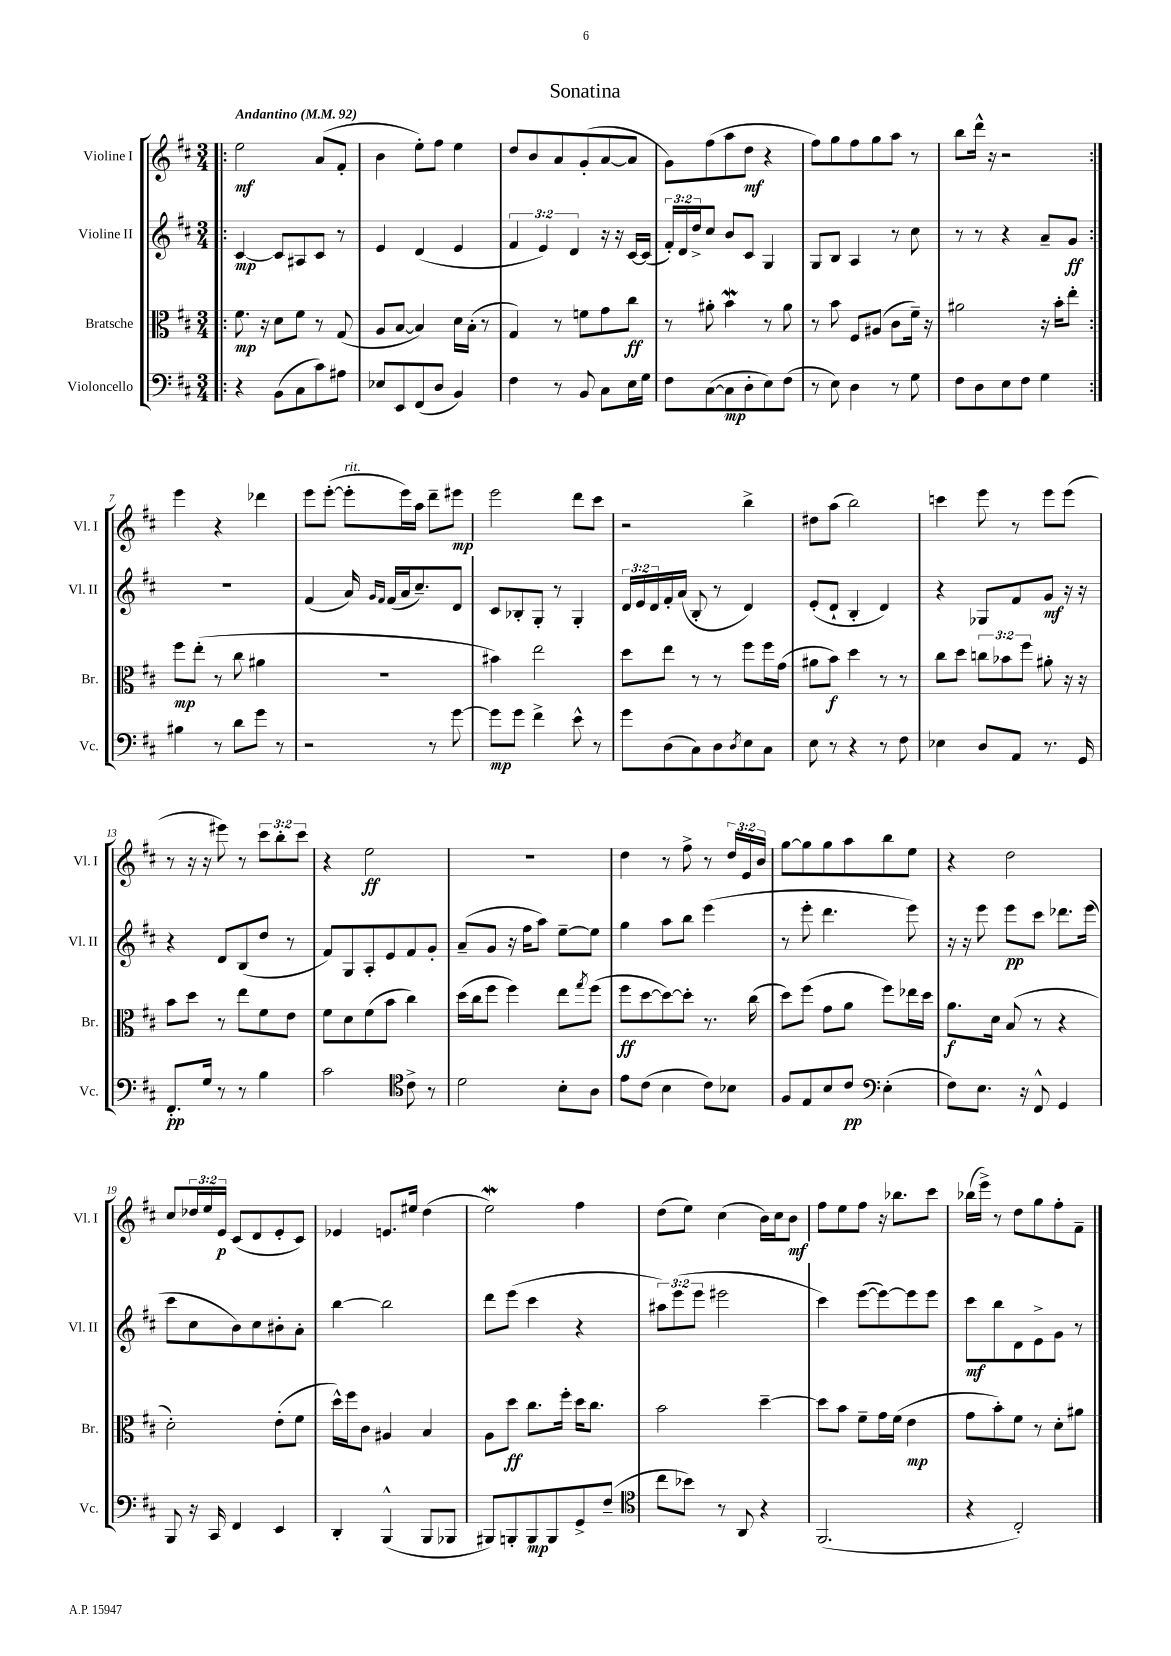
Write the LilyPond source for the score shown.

\header { title = "Sonatina" }
<<
\new StaffGroup <<
\new Staff = "s0" \with { instrumentName = "Violine I" shortInstrumentName = "Vl. I" } {
    \clef treble \key d \major \numericTimeSignature \time 3/4 \override Staff.TupletNumber.text = #tuplet-number::calc-fraction-text \tempo "Andantino" 4 = 92
    \repeat volta 2 { \bar ".|:" e''2\mf a'8( fis'8-. |
    b'4 e''8-.) fis''8 e''4 |
    d''8 b'8 a'8 g'8-.( a'8~ a'8 |
    g'8) fis''8( a''8 d''8\mf r4 |
    fis''8) g''8 fis''8 g''8 a''8 r8 |
    b''8 d'''16-^ r16 r2 | }
    e'''4 r4 des'''4 |
    e'''8 e'''8~-.( e'''8-.^\markup { \italic "rit." } e'''16) a''16 d'''8-- eis'''8\mp |
    e'''2 d'''8 cis'''8 |
    r2 b''4-> |
    dis''8 a''8( b''2) |
    c'''4 e'''8 r8 e'''8 e'''8( |
    r8 r16 r16 eis'''8) r8 \tuplet 3/2 { cis'''8 b''8-. cis'''8 } |
    r4 e''2\ff |
    R2. |
    d''4 r8 fis''8-> r8 \tuplet 3/2 { d''16 e'16 b'16 } |
    g''8~ g''8 g''8 a''8 b''8 e''8 |
    r4 d''2 |
    cis''8 \tuplet 3/2 { des''16 e''16 e'16\p } cis'8( d'8 e'8-. cis'8) |
    ees'4 e'8. eis''16 d''4( |
    e''2\mordent) fis''4 |
    d''8( e''8) cis''4( b'16) cis''16 b'8\mf |
    fis''8 e''8 fis''8 r16 bes''8. cis'''8 |
    bes''16( e'''16->) r8 d''8 g''8 fis''8-. fis'8-- \bar "|." |
}
\new Staff = "s1" \with { instrumentName = "Violine II" shortInstrumentName = "Vl. II" } {
    \clef treble \key d \major \numericTimeSignature \time 3/4 \override Staff.TupletNumber.text = #tuplet-number::calc-fraction-text
    \repeat volta 2 { \bar ".|:" cis'4~\mp cis'8 ais8 cis'8 r8 |
    e'4 d'4( e'4 |
    \tuplet 3/2 { fis'4 e'4) d'4 } r16 r16 cis'16~ cis'16( |
    \tuplet 3/2 { fis'16-.) d'16 d''16-> } cis''8 b'8 cis'8 g4 |
    g8 b8 a4 r8 cis''8 |
    r8 r8 r4 a'8-- g'8\ff | }
    R2. |
    fis'4( a'16) \grace { g'16 fis'16 } fis'16( a'16 cis''8.--) d'8 |
    cis'8 bes8-. g8-. r8 g4-. |
    \tuplet 3/2 { d'16 e'16 d'16 } fis'16-. a'16( b8-. r8 d'4) |
    e'8-.( d'8-! b4-. d'4) |
    r4 ges8 fis'8 g'8\mf r16 r16 |
    r4 d'8 b8( d''8 r8 |
    fis'8) g8 a8-. e'8 fis'8 g'8-. |
    a'8--( g'8 r16 fis''16 a''8) e''8~-- e''8 |
    g''4 a''8 b''8 e'''4( |
    r8 e'''8-. d'''4. e'''8) |
    r16 r16 e'''8 e'''8\pp cis'''8 des'''8. e'''16( |
    cis'''8 cis''8 b'8) cis''8 bis'8-. a'8-. |
    b''4~ b''2 |
    d'''8 e'''8( cis'''4 r4 |
    \tuplet 3/2 { ais''8) e'''8( e'''8 } eis'''2 |
    cis'''4) e'''8~( e'''8~) e'''8 e'''8 |
    cis'''8\mf b''8 d'8 e'8-> g'8 r8 \bar "|." |
}
\new Staff = "s2" \with { instrumentName = "Bratsche" shortInstrumentName = "Br." } {
    \clef alto \key d \major \numericTimeSignature \time 3/4 \override Staff.TupletNumber.text = #tuplet-number::calc-fraction-text
    \repeat volta 2 { \bar ".|:" fis'8.\mp r16 d'8 fis'8 r8 g8( |
    a8 b8~ b4) d'16 b16-.( r8 |
    g4) r8 f'8 g'8 cis''8\ff |
    r8 ais'8-. b'4\mordent r8 ais'8 |
    r8 b'8 fis8 ais8( cis'8 fis'16--) r16 |
    ais'2 r16 b'16-. e''8-. | }
    fis''8\mp e''8-.( r8 cis''8 ais'4 |
    R2. |
    bis'4) e''2 |
    d''8 e''8 r8 r8 fis''8 fis''16 g'16( |
    ais'8 b'8\f) d''4 r8 r8 |
    cis''8 d''8 \tuplet 3/2 { c''8 bes'8 fis''8 } ais'8-. r16 r16 |
    b'8 d''8 r8 e''8 fis'8 e'8 |
    fis'8 d'8 fis'8( b'8 cis''4) |
    d''16( cis''16 fis''8 fis''4) e''8 \acciaccatura { g''8 } fis''8( |
    fis''8\ff d''8~ d''8~) d''8-. r8. cis''16( |
    d''8) fis''8( g'8 a'8 fis''8) ees''16 d''16 |
    a'8.\f d'16 b8( r8 r4 |
    d'2-.) e'8-.( fis'8 |
    d''16-^) fis''16 cis'8 ais4 b4 |
    a8 d''8\ff cis''8. fis''16-. d''16 cis''8. |
    b'2 d''4~-- |
    d''8 b'8 fis'8-- g'16 fis'16( e'4\mp |
    g'8 b'8-.) fis'8 r8 d'8-. ais'8 \bar "|." |
}
\new Staff = "s3" \with { instrumentName = "Violoncello" shortInstrumentName = "Vc." } {
    \clef bass \key d \major \numericTimeSignature \time 3/4
    \repeat volta 2 { \bar ".|:" r4 b,8( cis8 cis'8) ais8 |
    ees8 e,8 fis,8( d8 b,4) |
    fis4 r8 b,8 cis8 e16 g16 |
    fis8 cis8~( cis8\mp d8-. e8) fis8( |
    r8 e8) d4 r8 g8 |
    fis8 d8 e8 fis8 g4 | }
    bis4 r8 d'8 g'8 r8 |
    r2 r8 g'8~ |
    g'8\mp g'8 fis'4-> e'8-^ r8 |
    g'8 d8( cis8) d8 \acciaccatura { d8 } e8 cis8 |
    e8 r8 r4 r8 fis8 |
    ees4 d8 a,8 r8. g,16 |
    fis,8.-.\pp g16 r8 r8 b4 |
    cis'2 \clef tenor cis'8-> r8 |
    d'2 b8-. a8 |
    e'8 cis'8( b4 cis'8) bes8 |
    fis8 e8 b8 cis'8\pp \clef bass e4-.( |
    fis8) e8. r16 fis,8-^ g,4 |
    b,,8 r16 cis,16 fis,4 e,4 |
    d,4-. b,,4-^( b,,8 bes,,8 |
    bis,,8) b,,8-. b,,8\mp b,,8 g,8-> fis8--( |
    \clef tenor cis''8 bes'8) r8 a,8 r4 |
    fis,2.( |
    r4 cis2-.) \bar "|." |
}
>>
>>
